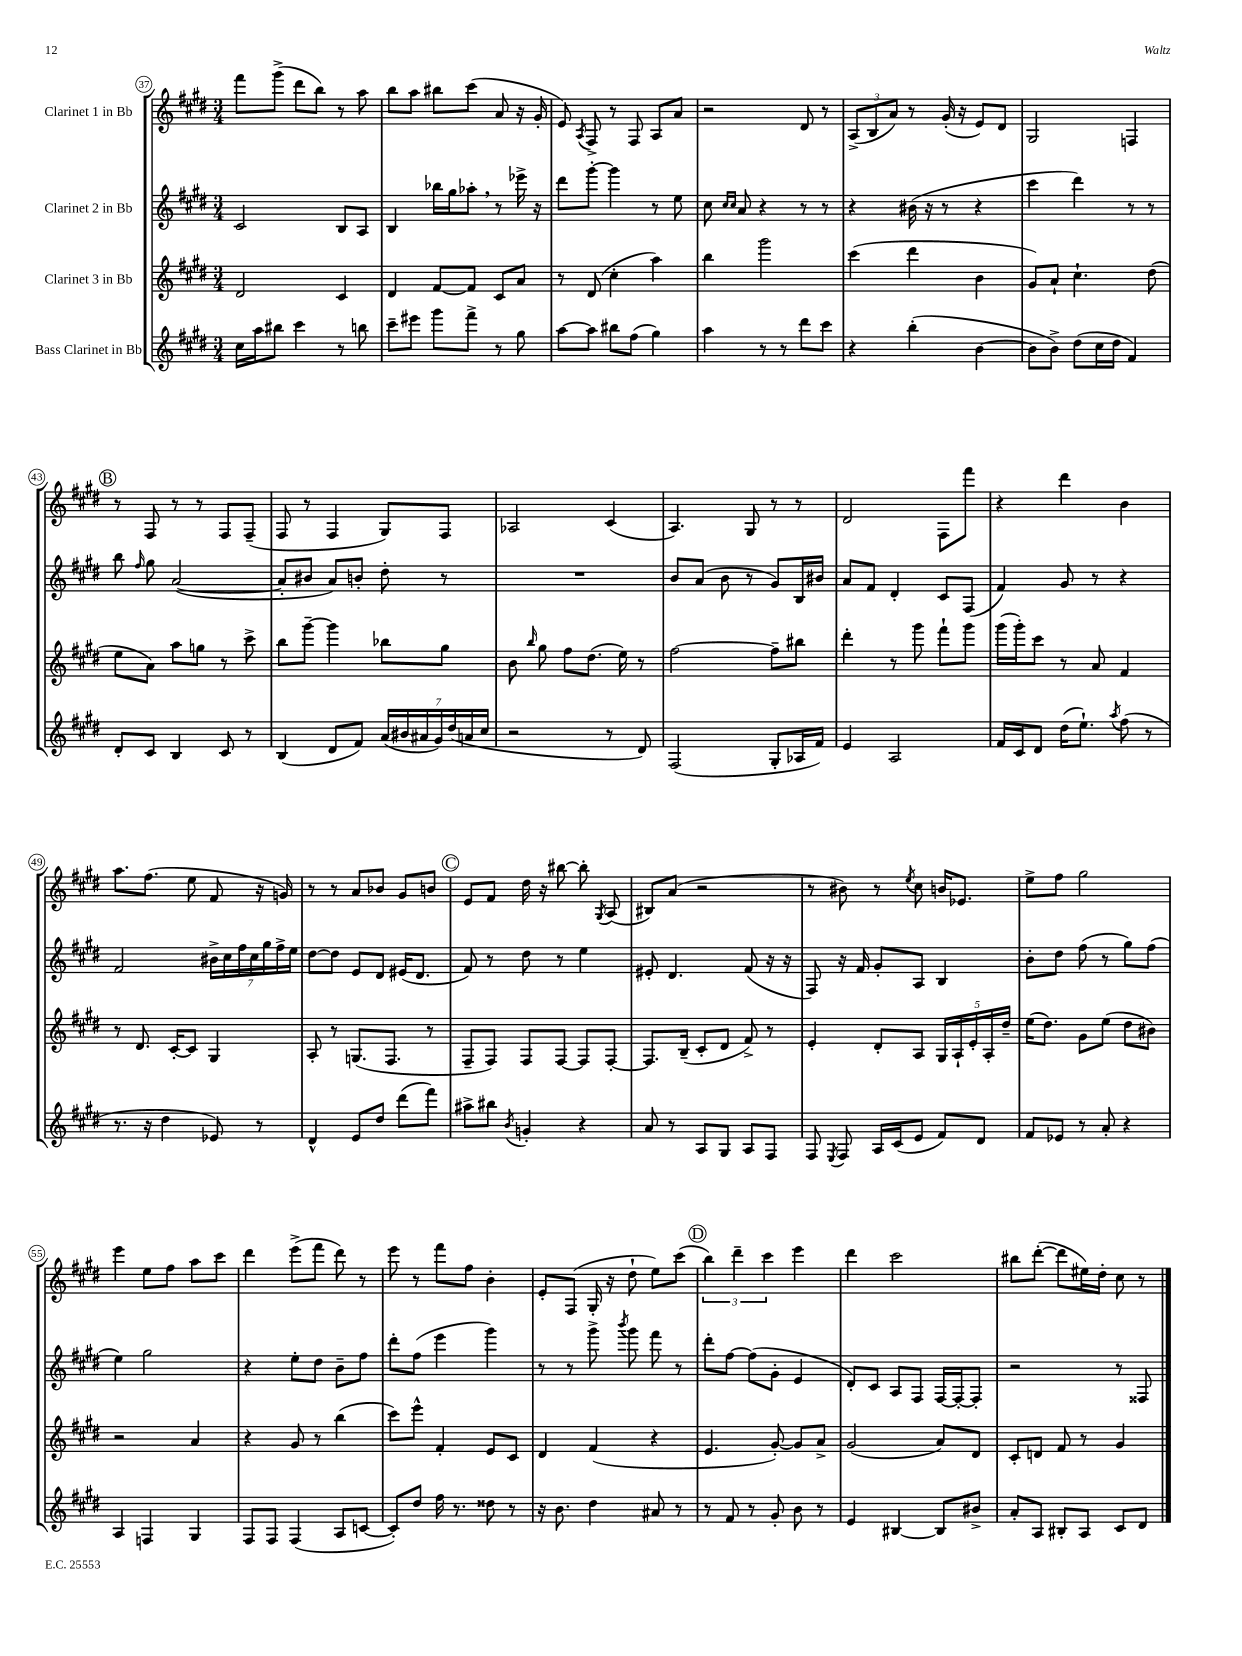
<<
\new StaffGroup <<
\new Staff = "s0" \with { instrumentName = "Clarinet 1 in Bb" } {
    \clef treble \key e \major \numericTimeSignature \time 3/4
    \autoBeamOff fis'''8[ gis'''8]->( dis'''8[ b''8]) r8 a''8 |
    b''8[ a''8] bis''8[ cis'''8]( a'8 r16 gis'16-. |
    e'8) \acciaccatura { a8 } fis8-> r8 fis8 a8[ a'8] |
    r2 dis'8 r8 |
    \tuplet 3/2 { a8[->( b8 a'8]) } r8 gis'16-.( r16 e'8[) dis'8] |
    gis2 f4 |
    \mark \markup { \circle "B" } r8 fis8 r8 r8 fis8[ fis8]--( |
    fis8 r8 fis4 gis8[) fis8] |
    aes2 cis'4( |
    a4.) gis8 r8 r8 |
    dis'2 fis8[ fis'''8] |
    r4 dis'''4 b'4 |
    a''8.[ fis''8.]( e''8 fis'8 r16 g'16) |
    r8 r8 a'8[ bes'8] gis'8[ b'8] |
    \mark \markup { \circle "C" } e'8[ fis'8] dis''16 r16 bis''8~ bis''8-. \acciaccatura { gis8 } a8( |
    bis8[) a'8]( r2 |
    r8 bis'8) r8 \acciaccatura { e''8 } cis''8 b'16[ ees'8.] |
    e''8[-> fis''8] gis''2 |
    e'''4 e''8[ fis''8] a''8[ cis'''8] |
    dis'''4 e'''8[->( fis'''8] dis'''8) r8 |
    e'''8 r8 fis'''8[ fis''8] b'4-. |
    e'8[-. fis8]( gis16-. r16 dis''8-! e''8[) cis'''8]( |
    \mark \markup { \circle "D" } \tuplet 3/2 { b''4) dis'''4-- cis'''4 } e'''4 |
    dis'''4 cis'''2 |
    bis''8[ dis'''8]~-.( dis'''8[ eis''16) dis''16]-. cis''8 r8 \bar "|." |
}
\new Staff = "s1" \with { instrumentName = "Clarinet 2 in Bb" } {
    \clef treble \key e \major \numericTimeSignature \time 3/4
    \autoBeamOff cis'2 b8[ a8] |
    b4 bes''16[ gis''16 aes''8]-. \breathe r8 ees'''16-> r16 |
    dis'''8[ gis'''8]~-. gis'''4 r8 e''8 |
    cis''8 \grace { cis''16[ cis''16] } a'8 r4 r8 r8 |
    r4 bis'16( r16 r8 r4 |
    cis'''4 dis'''4) r8 r8 |
    \mark \markup { \circle "B" } b''8 \grace { fis''16 } gis''8 a'2~( |
    a'8[-. bis'8] a'8[) b'8]-. dis''8-. r8 |
    R2. |
    b'8[ a'8]( b'8 r8 gis'8[) b16 bis'16] |
    a'8[ fis'8] dis'4-. cis'8[ fis8]( |
    fis'4) gis'8 r8 r4 |
    fis'2 \tuplet 7/4 { bis'16[-> cis''16 fis''16 cis''16 gis''16 fis''16-> e''16] } |
    dis''8[~ dis''8] e'8[ dis'8] eis'16[( dis'8.] |
    \mark \markup { \circle "C" } fis'8) r8 dis''8 r8 e''4 |
    eis'8-. dis'4. fis'8( r16 r16 |
    fis8) r16 fis'16 gis'8[-. a8] b4 |
    b'8[-. dis''8] fis''8( r8 gis''8[) fis''8]( |
    e''4) gis''2 |
    r4 e''8[-. dis''8] b'8[-- fis''8] |
    dis'''8[-. fis''8]( e'''4 gis'''4) |
    r8 r8 gis'''8-> \acciaccatura { b'''8 } gis'''8 fis'''8 r8 |
    \mark \markup { \circle "D" } dis'''8[-. fis''8]~ fis''8[( gis'8]-. e'4 |
    dis'8[-.) cis'8] a8[ fis8] fis16[~ fis16~-. fis8]-. |
    r2 r8 fisis8 \bar "|." |
}
\new Staff = "s2" \with { instrumentName = "Clarinet 3 in Bb" } {
    \clef treble \key e \major \numericTimeSignature \time 3/4
    \autoBeamOff dis'2 cis'4 |
    dis'4 fis'8[~ fis'8] cis'8[ a'8] |
    r8 dis'8( cis''4-. a''4) |
    b''4 gis'''2 |
    cis'''4( dis'''4 b'4 |
    gis'8[) a'8]-! cis''4.-! dis''8( |
    \mark \markup { \circle "B" } e''8[ a'8]) a''8[ g''8] r8 cis'''8-> |
    b''8[ gis'''8]~-- gis'''4 bes''8[ gis''8] |
    b'8 \grace { b''16 } gis''8 fis''8[ dis''8.]( e''16) r8 |
    fis''2~ fis''8[-- bis''8] |
    dis'''4-. r8 gis'''8 fis'''8[-! gis'''8] |
    gis'''16[( gis'''16-.) cis'''8] r8 a'8 fis'4 |
    r8 dis'8. cis'16[~-. cis'8] gis4 |
    a8-. r8 g8.[( fis8.] r8 |
    \mark \markup { \circle "C" } fis8[-- fis8]) fis8[ fis8]~ fis8[ fis8]~-. |
    fis8.[ b16]--( cis'8[-. dis'8] fis'8->) r8 |
    e'4-. dis'8[-. a8] \tuplet 5/4 { gis16[ a16-! e'16-. a16-. dis''16]-- } |
    e''16[( dis''8.]) gis'8[ e''8]( dis''8[ bis'8]) |
    r2 a'4 |
    r4 gis'8 r8 b''4( |
    cis'''8[) e'''8]-^ fis'4-. e'8[ cis'8] |
    dis'4 fis'4( r4 |
    \mark \markup { \circle "D" } e'4. gis'8~-.) gis'8[ a'8]-> |
    gis'2( a'8[) dis'8] |
    cis'8[-. d'8] fis'8 r8 gis'4 \bar "|." |
}
\new Staff = "s3" \with { instrumentName = "Bass Clarinet in Bb" } {
    \clef treble \key e \major \numericTimeSignature \time 3/4
    \autoBeamOff cis''16[ a''16 bis''8] cis'''4 r8 b''8 |
    cis'''8[-- eis'''8] gis'''8[ fis'''8]-> r8 gis''8 |
    a''8[~ a''8] bis''8[ fis''8]( gis''4) |
    a''4 r8 r8 dis'''8[ cis'''8] |
    r4 b''4-.( b'4~ |
    b'8[ b'8]->) dis''8[( cis''16 dis''16] fis'4) |
    \mark \markup { \circle "B" } dis'8[-. cis'8] b4 cis'8 r8 |
    b4( dis'8[ fis'8]) \tuplet 7/4 { a'16[( bis'16 ais'16 gis'16) dis''16( a'16 cis''16] } |
    r2 r8 dis'8) |
    fis2( gis8[-. aes16 fis'16]) |
    e'4 a2 |
    fis'16[ cis'16 dis'8] dis''16[( e''8.]-!) \acciaccatura { a''8 } fis''8( r8 |
    r8. r16 dis''4 ees'8) r8 |
    dis'4-^ e'8[ dis''8] dis'''8[( fis'''8]) |
    \mark \markup { \circle "C" } ais''8[-> bis''8] \acciaccatura { b'8 } g'4-. r4 |
    a'8 r8 a8[ gis8] a8[ fis8] |
    fis8 \acciaccatura { e8 } fis8 a16[ cis'16( e'8] fis'8[) dis'8] |
    fis'8[ ees'8] r8 a'8-. r4 |
    a4 f4 gis4 |
    fis8[ fis8] fis4( a8[ c'8]~ |
    c'8[-.) dis''8] fis''16 r8. disis''8 r8 |
    r16 b'8. dis''4 ais'8 r8 |
    \mark \markup { \circle "D" } r8 fis'8 r8 gis'8-. b'8 r8 |
    e'4 bis4~ bis8[ bis'8]-> |
    a'8[-. a8] bis8[-. a8] cis'8[ dis'8] \bar "|." |
}
>>
>>
\layout { \context { \Score currentBarNumber = #37 \override BarNumber.stencil = #(make-stencil-circler 0.1 0.3 ly:text-interface::print) } }
